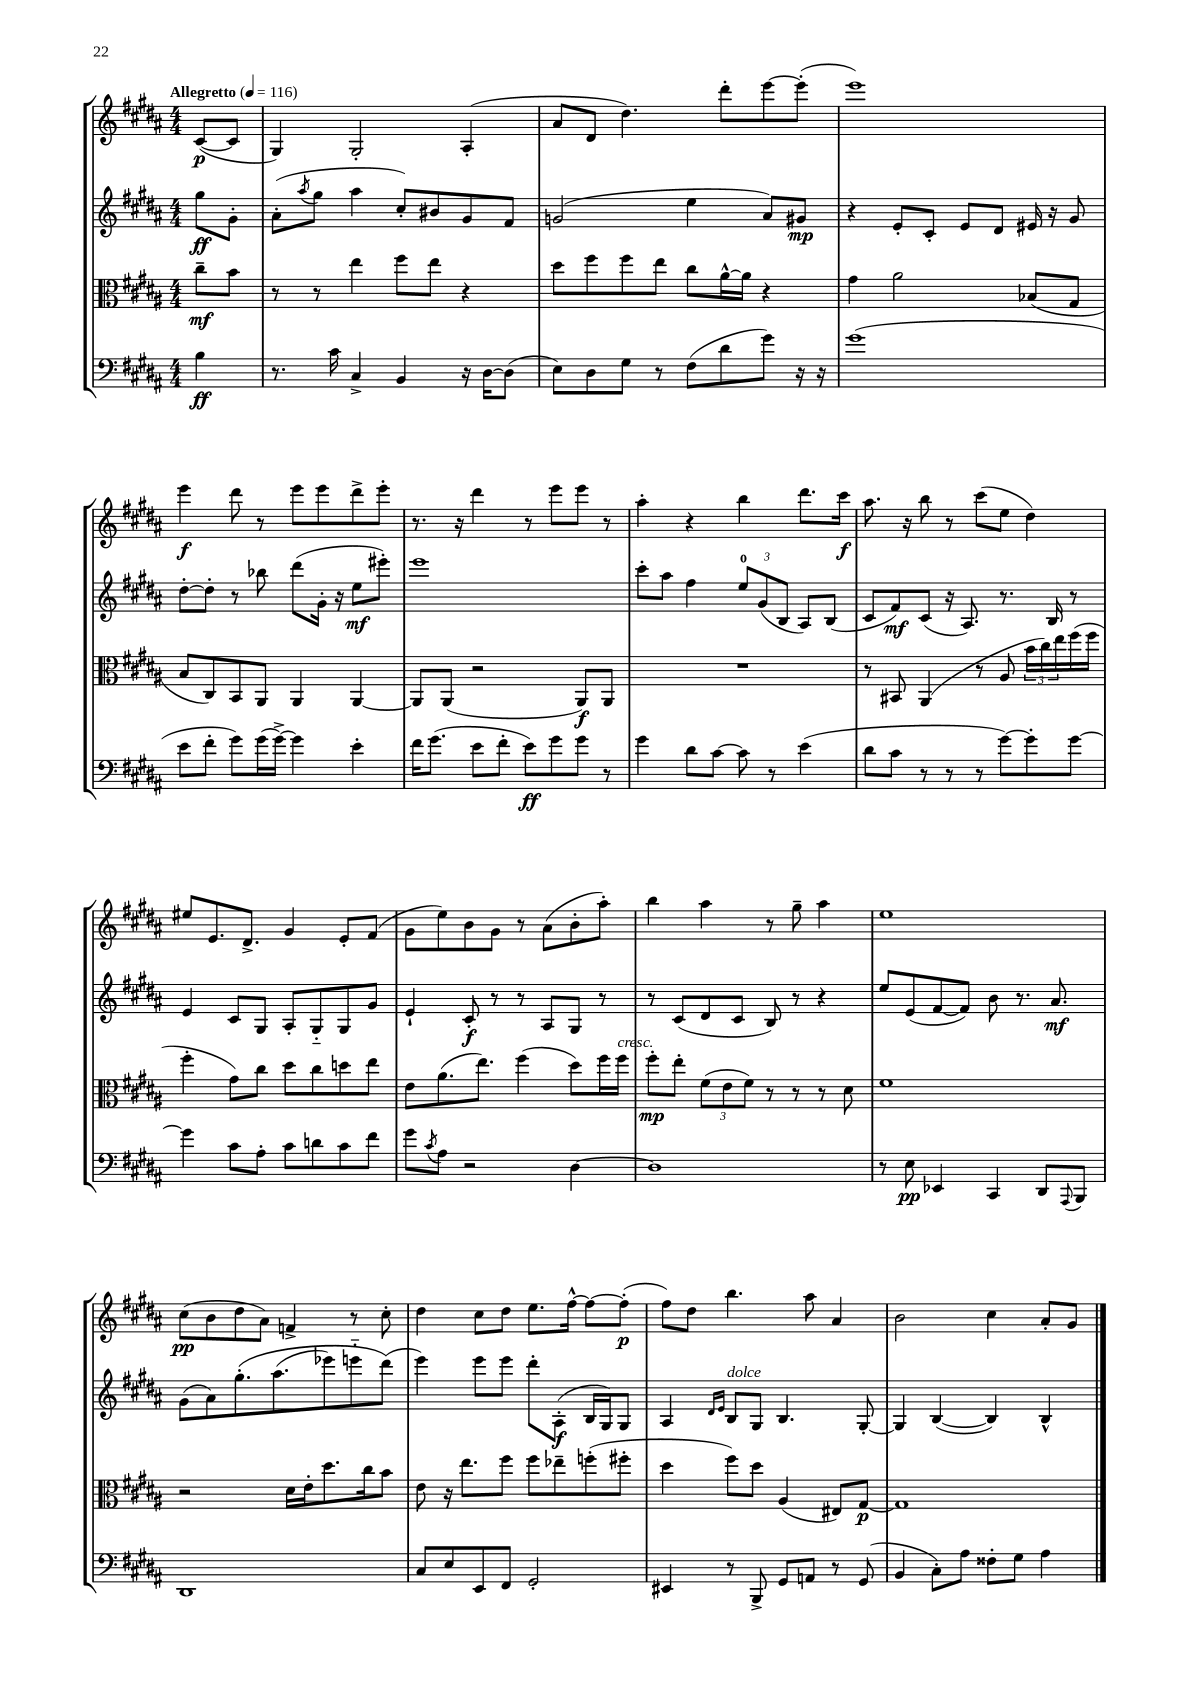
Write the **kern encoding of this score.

**kern	**kern	**kern	**kern
*staff4	*staff3	*staff2	*staff1
*clefF4	*clefC3	*clefG2	*clefG2
*k[f#c#g#d#a#]	*k[f#c#g#d#a#]	*k[f#c#g#d#a#]	*k[f#c#g#d#a#]
*M4/4	*M4/4	*M4/4	*M4/4
*MM116	*MM116	*MM116	*MM116
4B	8cc#~	8gg#	([8c#
.	8b	8g#'	8c#]
=	=	=	=
8.r	8r	(8a#'	4G#)
.	.	8qaa#	.
.	8r	8gg#	.
16c#	.	.	.
4C#^	4ee	4aa#	2G#'
4BB	8ff#	8cc#')	.
.	8ee	8b#	.
16r	4r	8g#	(4A#'
[16D#	.	.	.
(8D#]	.	8f#	.
=	=	=	=
8E)	8dd#	(2g	8a#
8D#	8ff#	.	8d#
8G#	8ff#	.	4.dd#)
8r	8ee	.	.
(8F#	8cc#	4ee	.
8d#	[16a#^^	.	8ddd#'
.	16a#]	.	.
8g#)	4r	8a#)	[8eee
16r	.	8g#	(8eee']
16r	.	.	.
=	=	=	=
(1g#	4g#	4r	1eee)
.	2a#	8e'	.
.	.	8c#'	.
.	.	8e	.
.	.	8d#	.
.	(8B-	16e#	.
.	.	16r	.
.	8G#	8g#	.
=	=	=	=
8e	8B	[8dd#'	4eee
8f#'	8C#)	8dd#']	.
8g#)	8BB	8r	8ddd#
(16g#	8AA#	8bb-	8r
[16g#^)	.	.	.
4g#]	4AA#	(8ddd#	8eee
.	.	16g#'	8eee
.	.	16r	.
4e'	[4AA#	8ee	8ddd#^
.	.	8eee#')	8eee'
=	=	=	=
16f#	8AA#]	1eee	8.r
(8.g#	.	.	.
.	(8AA#	.	.
.	.	.	16r
8e	2r	.	4ddd#
8f#'	.	.	.
8e)	.	.	8r
8g#	.	.	8eee
8g#	8AA#)	.	8eee
8r	8AA#	.	8r
=	=	=	=
4g#	1r	8ccc#'	4aa#'
.	.	8aa#	.
8d#	.	4ff#	4r
[8c#	.	.	.
8c#]	.	12ee	4bb
.	.	(12g#	.
8r	.	.	.
.	.	12B	.
(4e	.	8A#)	8.ddd#
.	.	(8B	.
.	.	.	16ccc#
=	=	=	=
8d#	8r	8c#	8.aa#
8c#	8BB#	8f#)	.
.	.	.	16r
8r	(4AA#	(8c#	8bb
8r	.	16r	8r
.	.	8.A#)	.
8r	8r	.	(8ccc#
[8g#)	8A#	8.r	8ee
8g#']	24b	.	4dd#)
.	24cc#)	.	.
.	.	16B	.
.	24ee	.	.
[8g#	(16ff#	8r	.
.	16ff#	.	.
=	=	=	=
4g#]	4ff#'	4e	8ee#
.	.	.	8.e
8c#	8g#)	8c#	.
.	.	.	8.d#^
8A#'	8cc#	8G#	.
8c#	8dd#	8A#'	4g#
8d	8cc#	8G#'~	.
8c#	8dd	8G#	8e'
8f#	8ee	8g#	(8f#
=	=	=	=
8g#	8e	4e`	8g#
8qc#	.	.	.
8A#	(8.a#	.	8ee)
2r	.	8c#'	8b
.	8.ee)	.	.
.	.	8r	8g#
.	(4ff#	8r	8r
.	.	8A#	(8a#
[4D#	8dd#)	8G#	8b'
.	16ff#	8r	8aa#')
.	16ff#	.	.
=	=	=	=
1D#]	8ff#'	8r	4bb
.	8ee'	(8c#	.
.	(12f#	8d#	4aa#
.	12e	.	.
.	.	8c#	.
.	12f#)	.	.
.	8r	8B)	8r
.	8r	8r	8gg#~
.	8r	4r	4aa#
.	8d#	.	.
=	=	=	=
8r	1f#	8ee	1ee
8E	.	(8e	.
4EE-	.	[8f#	.
.	.	8f#])	.
4CC#	.	8b	.
.	.	8.r	.
8DD#	.	.	.
.	.	8.a#	.
8qqAAA#	.	.	.
8BBB	.	.	.
=	=	=	=
1DD#	2r	(8g#	(8cc#
.	.	8a#)	8b
.	.	&(8.gg#'	8dd#
.	.	.	8a#)
.	.	(8.aa#	.
.	16d#	.	4f^
.	16e'	.	.
.	8.dd#	8eee-)	.
.	.	8eee'~	8r
.	16cc#	.	.
.	8b	(8ddd#&)	8cc#'
=	=	=	=
8C#	8e	4eee)	4dd#
8E	16r	.	.
.	8.ee	.	.
8EE	.	8eee	8cc#
8FF#	8ff#	8eee	8dd#
2GG#'	8ff#	8ddd#'	8.ee
.	8ee-~	(8A#'	.
.	.	.	[16ff#^^
.	(8ff'	16B	8ff#_
.	.	16G#)	.
.	8ff#'	8G#	(8ff#']
=	=	=	=
4EE#	4dd#	4A#	8ff#)
.	.	.	8dd#
.	.	16qqd#	.
.	.	16qqe	.
8r	8ff#)	8B	4.bb
8BBB^	8dd#	8G#	.
8GG#	(4A#	4.B	.
8AA	.	.	8aa#
8r	8E#)	.	4a#
(8GG#	[8G#	[8G#'	.
=	=	=	=
4BB	1G#]	4G#]	2b
8C#')	.	([4B	.
8A#	.	.	.
8F##'	.	4B])	4cc#
8G#	.	.	.
4A#	.	4B^^	8a#'
.	.	.	8g#
==	==	==	==
*-	*-	*-	*-
